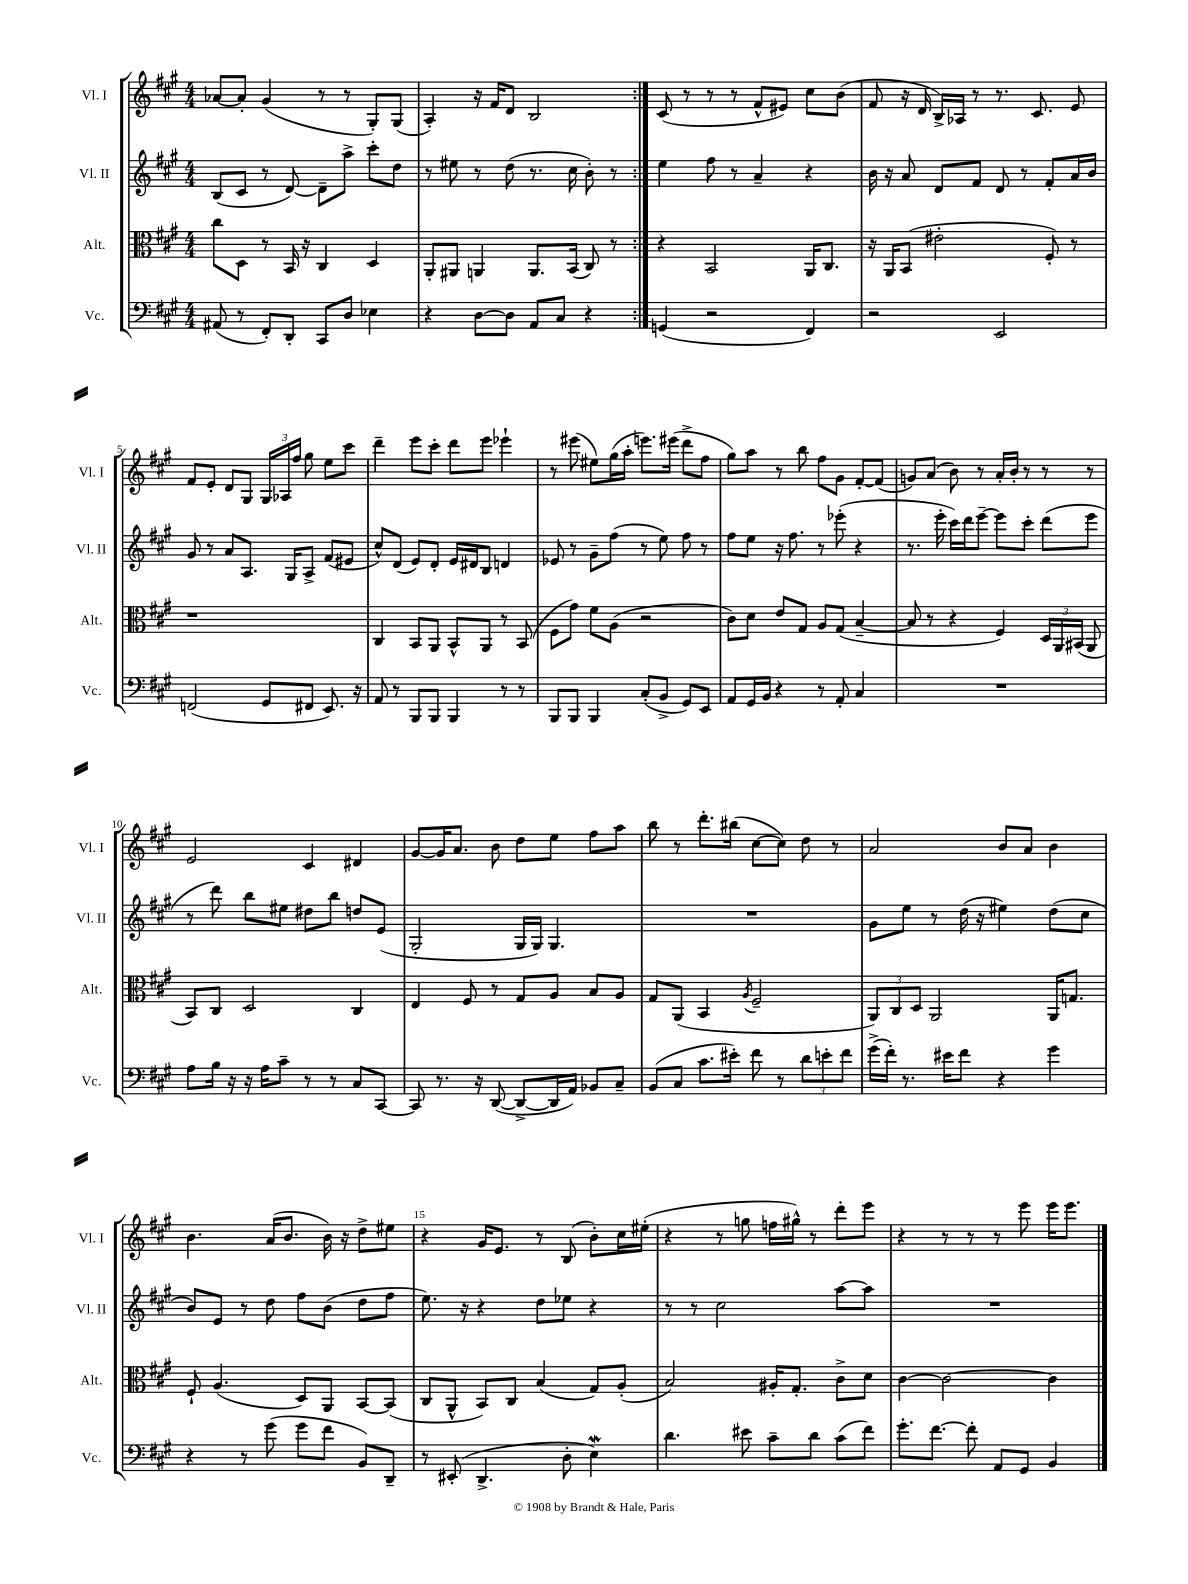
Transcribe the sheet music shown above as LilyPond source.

<<
\new StaffGroup <<
\new Staff = "s0" \with { instrumentName = "Vl. I" shortInstrumentName = "Vl. I" } {
    \clef treble \key a \major \numericTimeSignature \time 4/4
    \autoBeamOff \repeat volta 2 { aes'8[~ aes'8]-. gis'4( r8 r8 gis8[-.) gis8]( |
    a4-.) r16 fis'16[ d'8] b2 | }
    cis'8( r8 r8 r8 fis'8[-^ eis'8]) cis''8[ b'8]( |
    fis'8 r16 d'16 b16[->) aes16] r8 r8. cis'8. e'8 |
    fis'8[ e'8]-. d'8[ gis8] \tuplet 3/2 { gis16[ aes16 fis''16] } gis''8 e''8[ cis'''8] |
    d'''4-- e'''8[ cis'''8]-. d'''8[ e'''8] ees'''4-! |
    r8 eis'''8( eis''8[) gis''16( a''16]-. e'''8.[) eis'''16]( d'''8[-> fis''8] |
    gis''8[) a''8] r8 b''8 fis''8[ gis'8] fis'8[~-. fis'8]( |
    g'8[) a'8]( b'8) r8 a'16[-. b'16]-. r8 r8 r8 |
    e'2 cis'4 dis'4 |
    gis'8[~ gis'16 a'8.] b'8 d''8[ e''8] fis''8[ a''8] |
    b''8 r8 d'''8.[-. bis''16]( cis''8[~ cis''8]) d''8 r8 |
    a'2 b'8[ a'8] b'4 |
    b'4. a'16[( b'8.] b'16) r16 d''8[-> eis''8] |
    r4 gis'16[ e'8.] r8 b8( b'8[-.) cis''16 eis''16]-.( |
    r4 r8 g''8 f''16[ gis''16]-^) r8 d'''8[-. e'''8] |
    r4 r8 r8 r8 e'''8 e'''16[ e'''8.] \bar "|." |
}
\new Staff = "s1" \with { instrumentName = "Vl. II" shortInstrumentName = "Vl. II" } {
    \clef treble \key a \major \numericTimeSignature \time 4/4
    \autoBeamOff \repeat volta 2 { b8[( cis'8] r8 d'8~) d'8[-- a''8]-> cis'''8[-. d''8] |
    r8 eis''8 r8 d''8( r8. cis''16 b'8-.) r8 | }
    e''4 fis''8 r8 a'4-- r4 |
    b'16 r16 a'8 d'8[ fis'8] d'8 r8 fis'8[-. a'16 b'16] |
    gis'8 r8 a'8[ a8.] gis16[ a8]-> fis'8[( eis'8] |
    cis''8[-^) d'8]( e'8[) d'8]-. e'16[ dis'16 b8] d'4 |
    ees'8 r8 gis'8[-- fis''8]( r8 e''8) fis''8 r8 |
    fis''8[ e''8] r16 fis''8. r8 ees'''8-.( r4 |
    r8. e'''16-. cis'''16[) d'''16 e'''8]~-- e'''8[ cis'''8]-. d'''8[( e'''8] |
    r8 d'''8) b''8[ eis''8] dis''8[ b''8] d''8[ e'8]( |
    gis2-. gis16[ gis16]) gis4. |
    R1 |
    gis'8[ e''8] r8 d''16( r16 eis''4) d''8[( cis''8] |
    b'8[) e'8] r8 d''8 fis''8[ b'8]( d''8[ fis''8] |
    e''8.) r16 r4 d''8[ ees''8] r4 |
    r8 r8 cis''2 a''8[~ a''8] |
    R1 \bar "|." |
}
\new Staff = "s2" \with { instrumentName = "Alt." shortInstrumentName = "Alt." } {
    \clef alto \key a \major \numericTimeSignature \time 4/4
    \autoBeamOff \repeat volta 2 { cis''8[ d8] r8 b,16 r16 cis4 d4 |
    a,8[-. ais,8] a,4 a,8.[ b,16]( cis8) r8 | }
    r4 b,2 a,16[ cis8.] |
    r16 a,16[ b,8]( eis'2-. fis8-.) r8 |
    r1 |
    cis4 b,8[ a,8] b,8[-^ a,8] r8 b,8( |
    fis8[ gis'8]) fis'8[ a8]( r2 |
    cis'8[) d'8] e'8[ gis8] a8[ gis8]( b4~-- |
    b8 r8 r4 fis4) \tuplet 3/2 { d16[ a,16 bis,16]( } a,8 |
    b,8[) cis8] d2 cis4 |
    e4 fis8 r8 gis8[ a8] b8[ a8] |
    gis8[ a,8]( b,4 \acciaccatura { a8 } fis2-- |
    \tuplet 3/2 { a,8[) cis8 d8] } a,2 a,16[ g8.] |
    fis8-! a4.( d8[) a,8] b,8[~ b,8]( |
    cis8[ a,8]-^ b,8[) cis8] b4( gis8[) a8]-.( |
    b2) ais16[-. gis8.]-. cis'8[-> d'8] |
    cis'4~ cis'2~ cis'4 \bar "|." |
}
\new Staff = "s3" \with { instrumentName = "Vc." shortInstrumentName = "Vc." } {
    \clef bass \key a \major \numericTimeSignature \time 4/4
    \autoBeamOff \repeat volta 2 { ais,8( r8 fis,8[-.) d,8]-. cis,8[ d8] ees4 |
    r4 d8[~ d8] a,8[ cis8] r4 | }
    g,4( r2 fis,4) |
    r2 e,2 |
    f,2( gis,8[ fis,8] e,8.) r16 |
    a,8 r8 b,,8[ b,,8] b,,4 r8 r8 |
    b,,8[ b,,8] b,,4 cis8[-.( b,8]-> gis,8[) e,8] |
    a,8[ gis,16 b,16] r4 r8 a,8-. cis4 |
    R1 |
    a8[ b16] r16 r16 a16[ cis'8]-- r8 r8 cis8[ cis,8]~ |
    cis,8 r8. r16 d,8~( d,8[~-> d,16 a,16]) bes,8[ cis8]-- |
    b,8[( cis8] cis'8.[ eis'16]-.) fis'8 r8 \tuplet 3/2 { d'8[ e'8-. fis'8] } |
    gis'16[->( fis'16]-.) r8. eis'16[ fis'8] r4 gis'4 |
    r4 r8 gis'8( gis'8[ fis'8] b,8[) d,8]-- |
    r8 eis,8-.( d,4.-> d8-. e4\mordent) |
    d'4. eis'8 cis'8[-- d'8] cis'8[( fis'8]) |
    gis'8.[-. fis'8.]~ fis'8-. a,8[ gis,8] b,4 \bar "|." |
}
>>
>>
\layout { \context { \Score \override BarNumber.break-visibility = ##(#f #t #t) barNumberVisibility = #(every-nth-bar-number-visible 5) } }
